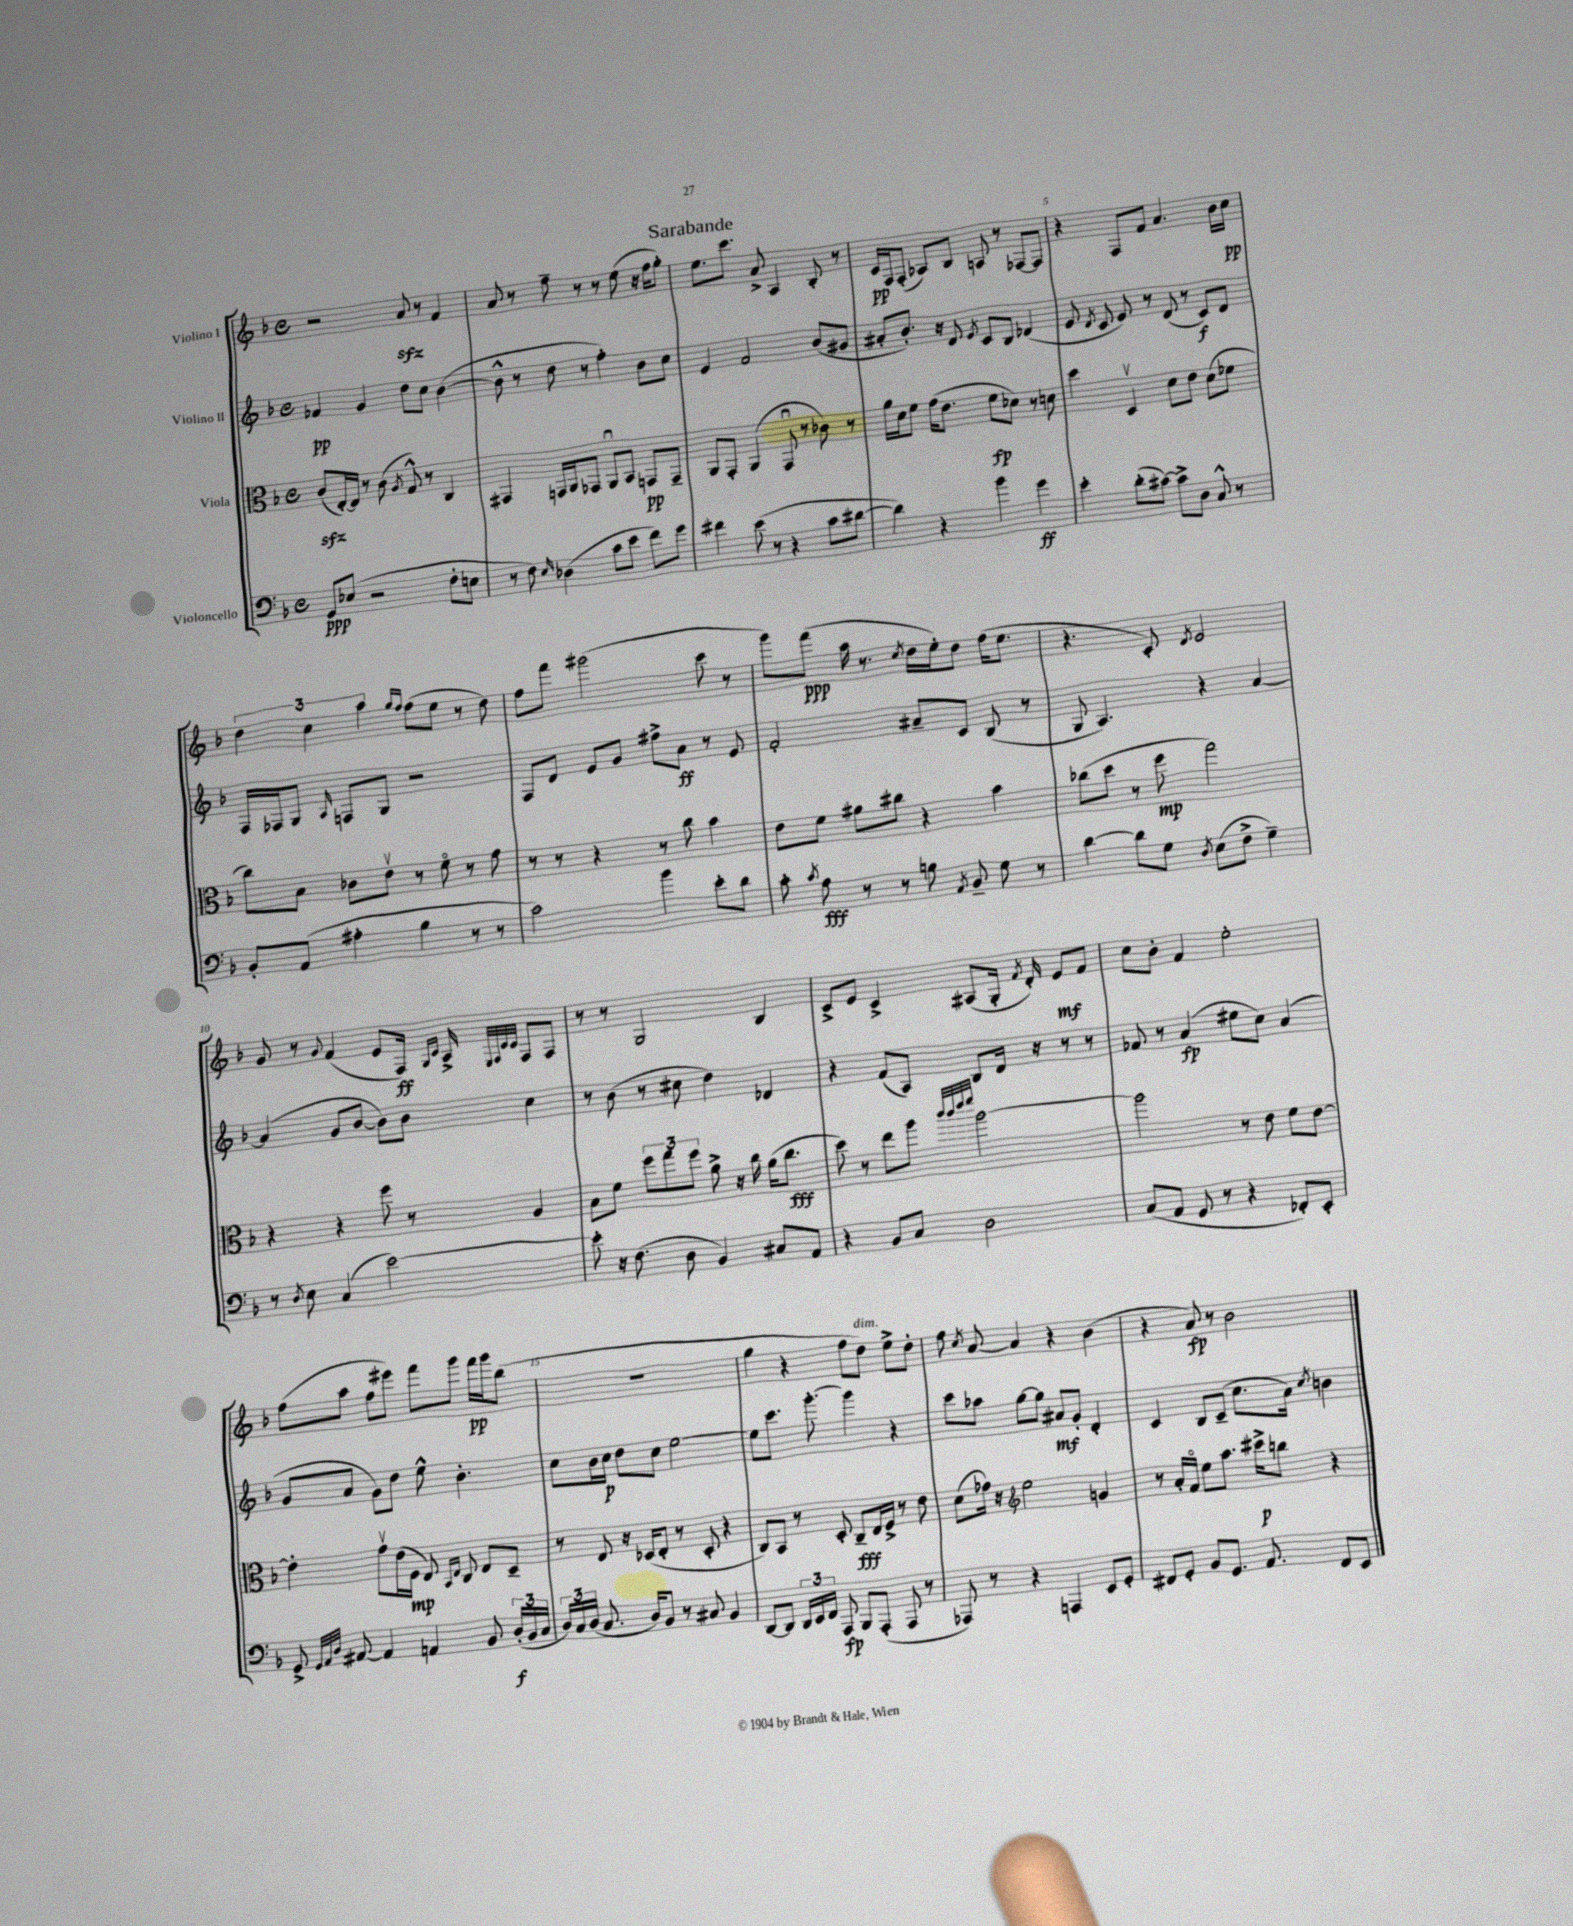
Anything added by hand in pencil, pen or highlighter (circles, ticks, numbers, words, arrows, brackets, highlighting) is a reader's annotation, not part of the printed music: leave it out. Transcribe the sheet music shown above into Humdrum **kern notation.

**kern	**dynam	**kern	**dynam	**kern	**dynam	**kern	**dynam
*part4	*part4	*part3	*part3	*part2	*part2	*part1	*part1
*staff4	*staff4	*staff3	*staff3	*staff2	*staff2	*staff1	*staff1
*I"Violoncello	*	*I"Viola	*	*I"Violino II	*	*I"Violino I	*
*clefF4	*	*clefC3	*	*clefG2	*	*clefG2	*
*k[b-]	*	*k[b-]	*	*k[b-]	*	*k[b-]	*
*M4/4	*	*M4/4	*	*M4/4	*	*M4/4	*
*met(c)	*	*met(c)	*	*met(c)	*	*met(c)	*
=1	=1	=1	=1	=1	=1	=1	=1
8GG/L	ppp	(8czz/L	.	4f-X/	pp	2r	.
(8E-X/J	.	[16E'/L)	.	.	.	.	.
.	.	16E/JJ]	.	.	.	.	.
2r	.	8r	.	4g/	.	.	.
.	.	(8c\	.	.	.	.	.
.	.	8qA/	.	.	.	.	.
.	.	8G^^/)	.	8dd\L	.	8azz/	.
.	.	8r	.	8cc\J	.	8r	.
8F'\L	.	4C/	.	([4b-\	.	4f/	.
8En\J	.	.	.	.	.	.	.
=2	=2	=2	=2	=2	=2	=2	=2
8r	.	4GG#X/	.	8b-^^\]	.	8a/	.
8F\)	.	.	.	8r	.	8r	.
16qqE/	.	.	.	.	.	.	.
(4D-X\	.	16GGn/LL	.	8dd\	.	8ff~\	.
.	.	16AA/J	.	.	.	.	.
.	.	8GG-X/J	.	8r	.	8r	.
8c\L	.	8AAu/L	.	4ff'\)	.	8r	.
8e\J	.	8BB-/J	.	.	.	(8ee\	.
8f\L)	.	8GGn/L	pp	8b-\L	.	16r	.
.	.	.	.	.	.	16ff\KL	.
8g\J	.	8GG~/J	.	8cc\J	.	8gg'\J)	.
=3	=3	=3	=3	=3	=3	=3	=3
4f#X\	.	8AA/L	.	4e/	.	8.ee\L	.
.	.	8GG'/J	.	.	.	.	.
.	.	.	.	.	.	8.ccc\J	.
(8e\	.	(4AA/	.	2f/	.	.	.
8r	.	.	.	.	.	8a^/	.
4r	.	8GGu/	.	.	.	4A/	.
.	.	8r	.	.	.	.	.
8c\L	.	8c-X\)	.	(8b-/L	.	8B-'/	.
[8d#X\J	.	8r	.	8g#X/J	.	8r	.
=4	=4	=4	=4	=4	=4	=4	=4
4d#\])	.	16a\LL	.	8a#X'/L	.	16c/LL	pp
.	.	16d\J	.	.	.	16F/J	.
.	.	8f\J	.	8.b-'/J)	.	(8F'/J	.
4r	.	(16g\KL	.	.	.	8A-X/L)	.
.	.	8.e\J	.	16r	.	.	.
.	.	.	.	8d/	.	8B-/J	.
.	.	.	.	8qe/	.	.	.
4b-\	.	8f\L	fp	8c/L	.	8An/	.
.	.	8d-X\J)	.	8B-/J	.	8r	.
4g\	ff	8r	.	(4d-X/	.	[8F-X/L	.
.	.	8dn\	.	.	.	8F-/J]	.
=5	=5	=5	=5	=5	=5	=5	=5
4e'\	.	4dd\	.	8e/	.	4r	.
.	.	.	.	8qd/	.	.	.
.	.	.	.	8c/	.	.	.
(8d'\L	.	4Dv/	.	8e/)	.	8F/L	.
[8c#X\J)	.	.	.	8r	.	8f/J	.
8c#^\L]	.	8d\L	.	(8d/	.	4.a/	.
8D\J	.	8e\J	.	8r	.	.	.
8C^^/	.	(8d\L	.	8c/L)	f	.	.
8r	.	8f-X\J	.	8d/J	.	16b-\LL	.
.	.	.	.	.	.	16cc\JJ	pp
!!LO:LB:g=z
=6	=6	=6	=6	=6	=6	=6	=6
8BB-'/L	.	8cc\L)	.	16F/LL	.	6dd\	.
.	.	.	.	16F-X/J	.	.	.
(8AA/J	.	8B-\J	.	8G/J	.	.	.
.	.	.	.	.	.	6cc\	.
.	.	.	.	16qqA/	.	.	.
4A#X'\	.	8c-X\L	.	8Fn/L	.	.	.
.	.	.	.	.	.	6aa\	.
.	.	8ev\J	.	8G/J	.	.	.
.	.	.	.	.	.	16qqgg/LL	.
.	.	.	.	.	.	16qqff/JJ	.
4B-\	.	8r	.	2r	.	(8ff\L	.
.	.	8f\	.	.	.	8ee\J	.
8r	.	8r	.	.	.	8r	.
8r	.	8g\	.	.	.	8dd\)	.
=7	=7	=7	=7	=7	=7	=7	=7
2c\)	.	8r	.	8F/L	.	8ff\L	.
.	.	8r	.	8d/J	.	8fff\J	.
.	.	4r	.	8e/L	.	(2ggg#X\	.
.	.	.	.	8g/J	.	.	.
4b-\	.	8r	.	8ff#X^\L	.	.	.
.	.	8cc\	.	8a\J	ff	.	.
8e'\L	.	4b-\	.	8r	.	8ccc\	.
8d\J	.	.	.	8e/	.	8r	.
=8	=8	=8	=8	=8	=8	=8	=8
8c'\	.	8e\L	.	2f'/	.	8ggg\L)	.
8qc/	.	.	.	.	.	.	.
8A\	fff	8f\J	.	.	.	(8fff\J	ppp
8r	.	8a#X\L	.	.	.	16aa\	.
.	.	.	.	.	.	8.r	.
8r	.	8cc#X\J	.	.	.	.	.
.	.	.	.	.	.	8qcc/	.
8Bn\	.	4r	.	8a#X~/L	.	16dd\LL	.
.	.	.	.	.	.	16ee'\J)	.
8qAA/	.	.	.	.	.	.	.
8BB-~/	.	.	.	8c/J	.	8dd\J	.
8G\	.	4b-\	.	(8B-/	.	(16ff\KL	.
.	.	.	.	.	.	8.ee\J	.
8r	.	.	.	8r	.	.	.
=9	=9	=9	=9	=9	=9	=9	=9
[4d\	.	(8cc-X\L	.	8G/	.	4.r	.
.	.	8dd\J	.	4.A/)	.	.	.
8d\L]	.	8r	.	.	.	.	.
8G\J	.	8ff\	mp	.	.	8c'/)	.
8qD/	.	.	.	.	.	8qd/	.
(8E\L	.	2gg\)	.	4r	.	2e/	.
8F^\J	.	.	.	.	.	.	.
4G~\)	.	.	.	[4a/	.	.	.
!!LO:LB:g=z
=10	=10	=10	=10	=10	=10	=10	=10
8r	.	4r	.	(4a/]	.	8g/	.
8qD/	.	.	.	.	.	.	.
8E\	.	.	.	.	.	8r	.
.	.	.	.	.	.	8qqg/	.
(4C/	.	4r	.	8g/L	.	(4f/	.
.	.	.	.	[8b-/J	.	.	.
[2e\)	.	8ff\	.	8b-\L])	.	8e/L	.
.	.	8r	.	8b-\J	.	16F/Jk)	ff
.	.	.	.	.	.	16qqG/LL	.
.	.	.	.	.	.	16qqc/JJ	.
.	.	.	.	.	.	16A^/	.
.	.	.	.	.	.	32qqE/LLL	.
.	.	.	.	.	.	32qqF/	.
.	.	.	.	.	.	32qqc/	.
.	.	.	.	.	.	32qqc/JJJ	.
.	.	4A/	.	4cc\	.	8F/L	.
.	.	.	.	.	.	8F/J	.
=11	=11	=11	=11	=11	=11	=11	=11
8e'\]	.	8B-\L	.	8r	.	8r	.
16r	.	8f\J	.	(8b-\	.	8r	.
(8.F\	.	.	.	.	.	.	.
.	.	12ff\L	.	8r	.	2G/	.
.	.	12gg\	.	.	.	.	.
8D\	.	.	.	8cc#X\	.	.	.
.	.	12ff\J	.	.	.	.	.
4BB-/)	.	8a^\	.	4dd\)	.	.	.
.	.	16r	.	.	.	.	.
.	.	16cc\	.	.	.	.	.
8C#X/L	.	(16a\KL	.	4d-X/	.	4B-/	.
.	.	8.cc\J	fff	.	.	.	.
8AA/J	.	.	.	.	.	.	.
=12	=12	=12	=12	=12	=12	=12	=12
4r	.	8dd\)	.	4r	.	8c^/L	.
.	.	8r	.	.	.	8e/J	.
8BB-/L	.	8ee\L	.	(8f/L	.	4c^/	.
8C/J	.	8aa\J	.	8A/J)	.	.	.
.	.	32qqccc/LLL	.	.	.	.	.
.	.	32qqccc/	.	.	.	.	.
.	.	32qqeee/	.	.	.	.	.
.	.	32qqfff/JJJ	.	.	.	.	.
2D\	.	[2aa\	.	8B-/L	.	(8A#X/L	.
.	.	.	.	16d/Jk	.	16G'/Jk	.
.	.	.	.	.	.	8qf/	.
.	.	.	.	16r	.	16d'/)	.
.	.	.	.	8r	.	8e/L	mf
.	.	.	.	8r	.	8f/J	.
=13	=13	=13	=13	=13	=13	=13	=13
(8C/L	.	2aa\]	.	8f-X/	.	8cc\L	.
8AA/J	.	.	.	8r	.	8b-'\J	.
8GG/	.	.	.	(4a/	fp	4f/	.
8r	.	.	.	.	.	.	.
4r	.	8r	.	8ee#X\L	.	2ee'\	.
.	.	8e\	.	8cc\J)	.	.	.
8FF-X'/L)	.	8f\L	.	(4a/	.	.	.
8EE'/J	.	[8e\J	.	.	.	.	.
!!LO:LB:g=z
=14	=14	=14	=14	=14	=14	=14	=14
8GG^/	.	4e'\]	.	8g/L	.	(8ff\L	.
32qqGG/LLL	.	.	.	.	.	.	.
32qqAA/	.	.	.	.	.	.	.
32qqD/JJJ	.	.	.	.	.	.	.
[8AA#X/	.	.	.	8a/J	.	8aa\J	.
4AA#/]	.	8gv\L	.	8g\L)	.	8ff\L	.
.	.	(16e\L	.	8dd\J	.	8eee#X\J)	.
.	.	16F\JJ	mp	.	.	.	.
4AAn/	.	8E/)	.	8ee^^\	.	8fff\L	.
.	.	16qqBB-/LL	.	.	.	.	.
.	.	16qqE/JJ	.	.	.	.	.
.	.	8C/	.	4.b-'\	.	8ggg\J	.
8BB-/	.	8E/L	.	.	.	16fff\LL	pp
.	.	.	.	.	.	16ggg\J	.
(24D'/LL	f	8D~/J	.	.	.	(8bb-\J	.
24BB-/	.	.	.	.	.	.	.
24C/JJ	.	.	.	.	.	.	.
=15	=15	=15	=15	=15	=15	=15	=15
24D/LL)	.	8r	.	8cc\L	.	1r	.
24C/	.	.	.	.	.	.	.
(24D/JJ	.	.	.	.	.	.	.
8.C/	.	8E/	.	16b-\L	.	.	.
.	.	.	.	16cc\JJ	p	.	.
.	.	16r	.	8dd\L	.	.	.
16D/KL)	.	(16D-X/KL	.	.	.	.	.
8BB-/J	.	8E'/J	.	8cc\J	.	.	.
8r	.	8r	.	[2ee\	.	.	.
8C#X/	.	8D-'/	.	.	.	.	.
4BB-/	.	4r	.	.	.	.	.
=16	=16	=16	=16	=16	=16	=16	=16
[8DD/L	.	8C/L)	.	8ee\L]	.	4gg\	.
8DD/J]	.	8BB-/J	.	8.ccc\J	.	.	.
24DD/LL	.	8r	.	.	.	4r	.
24EE/	.	.	.	.	.	.	.
.	.	.	.	[8.ggg'\	.	.	.
24FF/JJ	.	.	.	.	.	.	.
8AAA/	fp	8D'/	.	.	.	.	.
8BBB-/L	.	8C~/L	fff	4ggg\]	.	8ff\L	.
!	!	!	!	!	!	!LO:TX:a:i:t=dim.	!
(8AAA'/J	.	16E/L	.	.	.	8dd\J)	.
.	.	16F^/JJ	.	.	.	.	.
8AAA/	.	8r	.	4r	.	8ee^\L	.
8r	.	8e\	.	.	.	8dd'\J	.
=17	=17	=17	=17	=17	=17	=17	=17
8AAA-X/)	.	(8d\L	.	8ccc\L	.	8ff\	.
.	.	.	.	.	.	8qcc/	.
8r	.	16g-X\Jk)	.	8aa-X\J	.	[8a/	.
.	.	16r	.	.	.	.	.
*	*	*clefG2	*	*	*	*	*
4r	.	2ee\	.	[8gg\L	.	4a/]	.
.	.	.	.	8gg\J]	.	.	.
4AAAn/	.	.	.	8a#X/L	mf	4r	.
.	.	.	.	8g'/J	.	.	.
8EE/L	.	4gn/	.	4d'/	.	(4b-\	.
8GG'/J	.	.	.	.	.	.	.
=18	=18	=18	=18	=18	=18	=18	=18
8FF#X/L	.	8r	.	4c/	.	4r	.
8GG'/J	.	16a'/LL	.	.	.	.	.
.	.	16f/JJ	.	.	.	.	.
8BB-/L	.	8ee\L	.	8B-/L	.	8a/)	fp
8.GG/J	.	8.aa\J	.	(8c~/J	.	8r	.
.	.	.	.	8.cc\L	.	2b-\	.
8.AA/	.	16ccc#X^\KL	p	.	.	.	.
.	.	8bbn\J	.	.	.	.	.
.	.	.	.	16a\Jk)	.	.	.
.	.	.	.	8qcc/	.	.	.
8FF#/L	.	4r	.	4bn\	.	.	.
8EE/J	.	.	.	.	.	.	.
==	==	==	==	==	==	==	==
*-	*-	*-	*-	*-	*-	*-	*-
